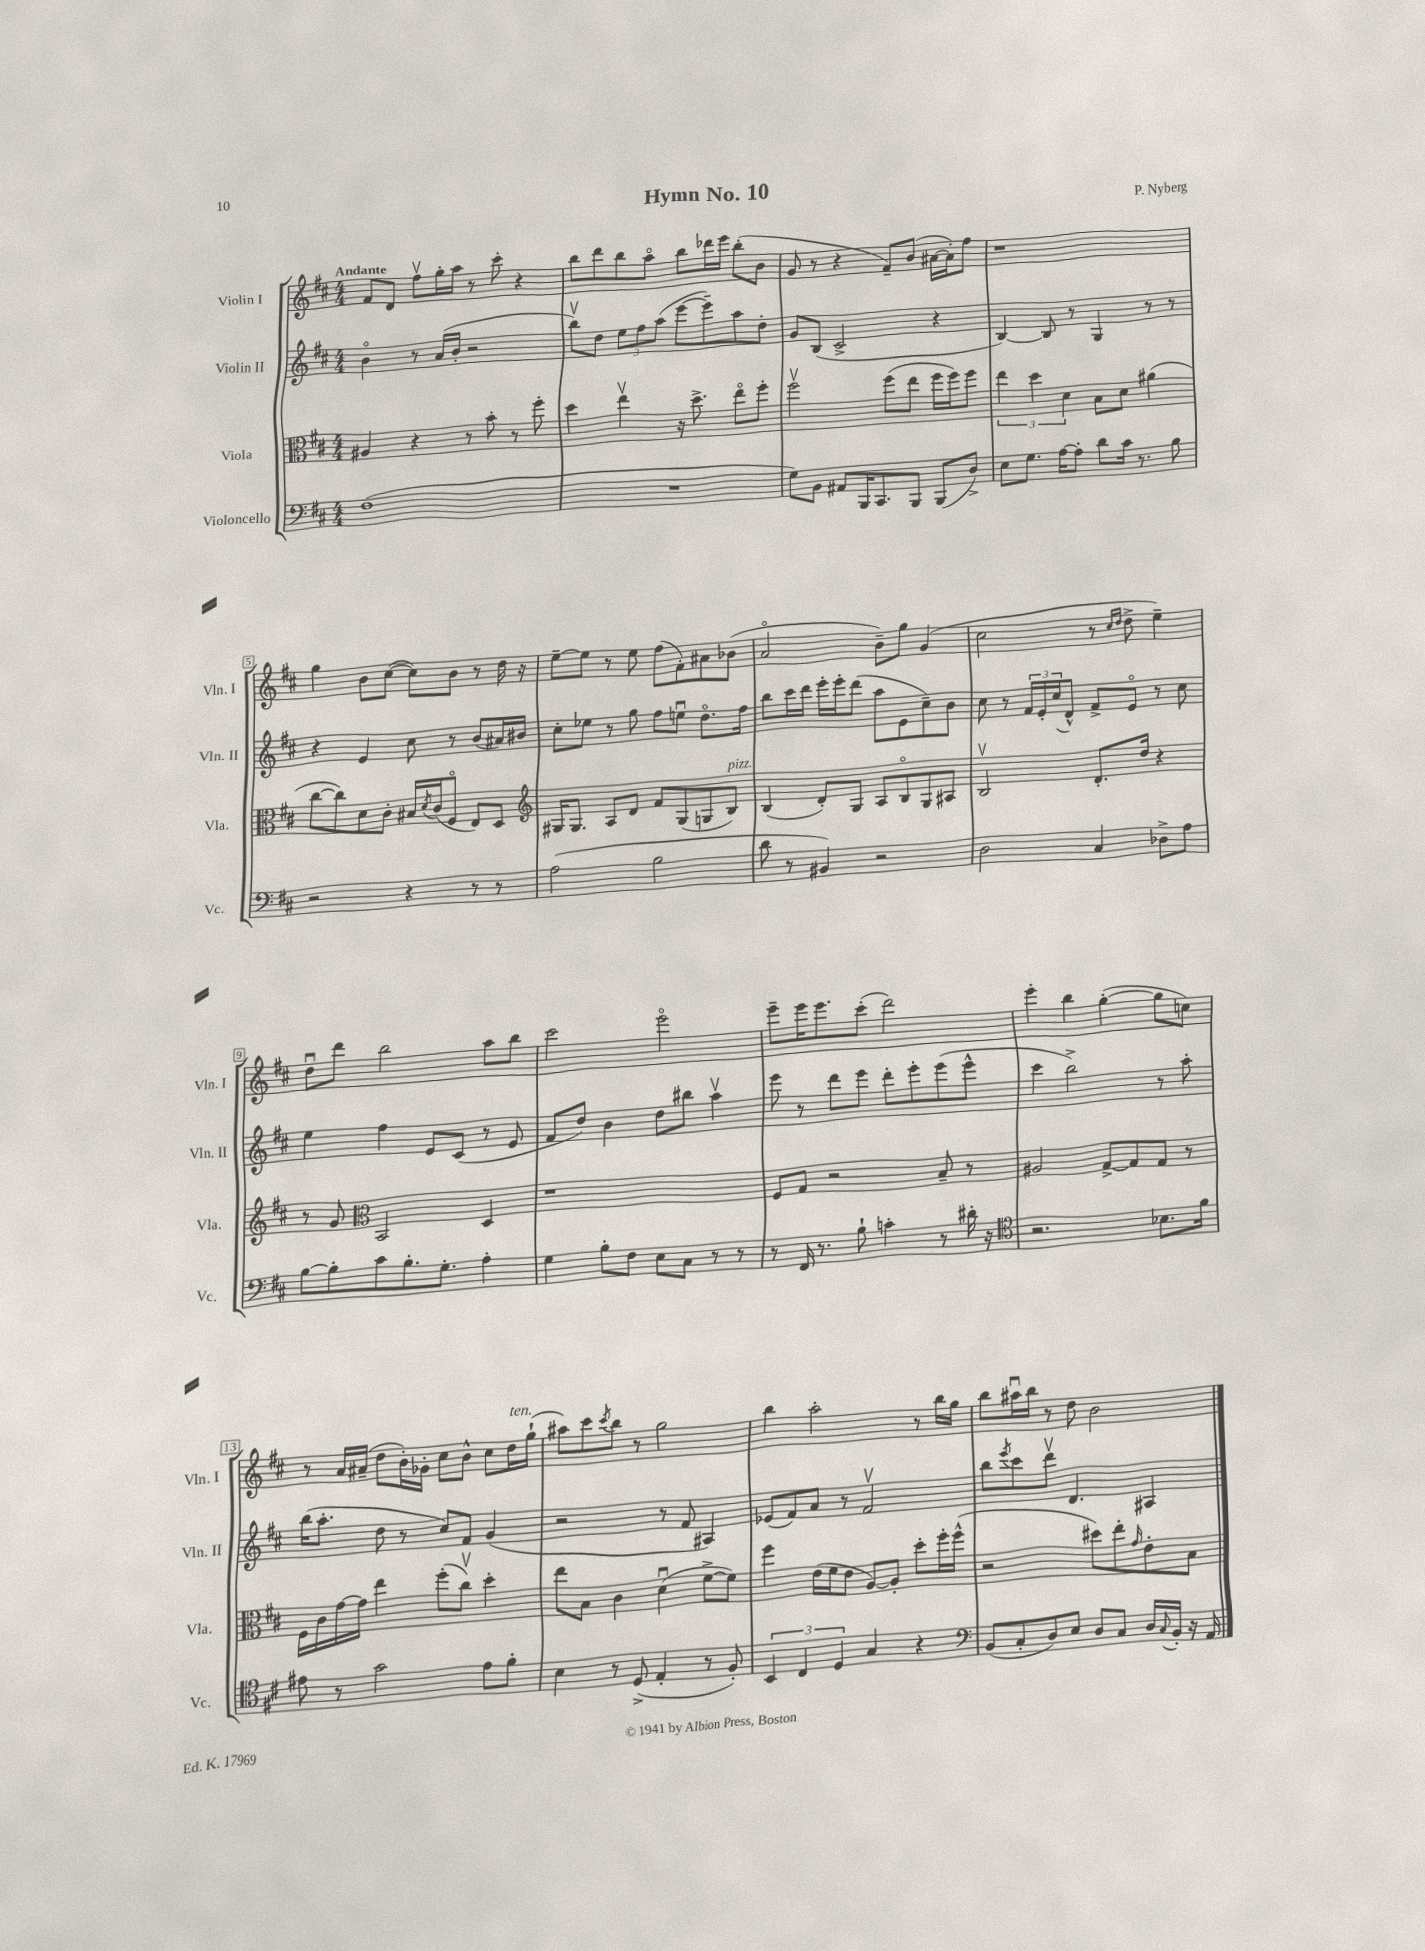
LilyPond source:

\header { title = "Hymn No. 10" composer = "P. Nyberg" }
<<
\new StaffGroup <<
\new Staff = "s0" \with { instrumentName = "Violin I" shortInstrumentName = "Vln. I" } {
    \clef treble \key d \major \numericTimeSignature \time 4/4 \tempo "Andante"
    fis'8 d'8 fis''8\upbow g''16-. a''16 r8 cis'''8-. r4 |
    b''8 d'''8 b''8 a''8\flageolet b''8 des'''16 e'''16 b''8-.( b'8 |
    g'8 r8 r4 fis'8--) b'8( ais'16~ ais'16-.) fis''8 |
    r1 |
    g''4 b'8 cis''8~( cis''8) b'8 r8 d''16 r16 |
    e''8~-- e''8 r8 e''8 fis''8( fis'8-.) ais'8 bes'8( |
    a'2\flageolet b'8--) g''8 g'4( |
    cis''2 r8 \grace { cis''16 d''16 } d''8-> e''4--) |
    d''8\downbow d'''8 b''2 a''8 b''8 |
    cis'''2 e'''2\flageolet |
    e'''8-- e'''16 e'''8. cis'''8-.( d'''2) |
    e'''4-. b''4 g''4~-.( g''8 c''8) |
    r8 a'16 ais'16--( d''8 b'16-.) ges'16-. cis''8 b'8-^ cis''8 d''16^\markup { \italic "ten." } g''16-!( |
    ais''8) cis'''8 \acciaccatura { cis'''8 } b''8 r8 g''2 |
    b''4 a''2-. r8 b''16 g''16 |
    b''8 ais''16\downbow b''16 r8 d''8 b'2 \bar "|." |
}
\new Staff = "s1" \with { instrumentName = "Violin II" shortInstrumentName = "Vln. II" } {
    \clef treble \key d \major \numericTimeSignature \time 4/4
    b'4\flageolet r8 a'16( b'16-. r2 |
    b''8\upbow) d''8 \tuplet 3/2 { e''8 fis''8 a''8( } e'''8~ e'''8--) a''8 d''8-. |
    g'8 b8( cis'2-> r4 |
    b4~) b8 r8 g4 r8 r8 |
    r4 e'4 cis''8 r8 b'8( ais'16) bis'16 |
    cis''8-. ees''8 r8 g''8 fis''8 e''8\downbow d''8.\flageolet fis''16 |
    b''8 cis'''16 d'''16 e'''16-. e'''16-. d'''8( a''8 e'8 cis''8--) b'8 |
    cis''8 r8 \tuplet 3/2 { fis'16 e'16-. cis''16( } d'8-^) fis'8-> e'8\flageolet r8 cis''8 |
    e''4 fis''4 e'8 cis'8( r8 e'8 |
    fis'8 d''8) b'4 d''8 bis''8 a''4\upbow |
    e'''8 r8 d'''8 e'''8 d'''8-. e'''8-. e'''8( e'''8-^ |
    cis'''4 b''2->) r8 a''8-. |
    b''16( a''8.-. d''8 r8 cis''8) fis'8 g'4( |
    r2 r8 fis'8 ais4) |
    ees'8( fis'8) a'8 r8 fis'2\upbow |
    b''8 \acciaccatura { e'''8 } cis'''8 d'''8\upbow d'4. ais4 \bar "|." |
}
\new Staff = "s2" \with { instrumentName = "Viola" shortInstrumentName = "Vla." } {
    \clef alto \key d \major \numericTimeSignature \time 4/4
    ais4 r4 r8 b'8-. r8 fis''8-. |
    d''4 e''4\upbow r16 d''8.-> e''8\flageolet fis''8-. |
    fis''2\upbow fis''8( e''8 fis''16 fis''16) fis''8 |
    \tuplet 3/2 { e''4 d''4 d'4 } b8 d'8 ais'4( |
    cis''8~ cis''8) d'8 cis'8-. bis16 \acciaccatura { d'8 } cis'16( fis8\flageolet e8) d8 |
    \clef treble gis16 gis8. a8 d'8 fis'8 gis8( g8 b8^\markup { \italic "pizz." }) |
    b4( d'8-.) g8 a8 b8\flageolet g8 ais8 |
    b2\upbow d'8.-. d''16 r4 |
    r8 g'8 \clef alto b,2 d4 |
    r1 |
    fis8 g8 r2 b8-- r8 |
    ais2 g8~-> g8 g8 r8 |
    fis16 cis'16 g'16~ g'16 e''4 fis''8-.( cis''8\upbow) d''4-. |
    e''8 b8 cis'4 d'4\downbow( fis'8~-> fis'8) |
    fis''4 e'16( fis'16 e'8 a8~) a8-. d''8-. fis''16-. fis''16-^( |
    r2 dis''8) e''8-. \grace { g'16 } e'8-. b8 \bar "|." |
}
\new Staff = "s3" \with { instrumentName = "Violoncello" shortInstrumentName = "Vc." } {
    \clef bass \key d \major \numericTimeSignature \time 4/4
    fis1( |
    R1 |
    g8) b,8 ais,8 b,,16 cis,8. b,,8 b,,8( d8->) |
    e8 g8. a16~ a8-. d'8 cis'16 r8. b8 |
    r2 r4 r8 r8 |
    a2( b2 |
    d'8 r8 bis,4) r2 |
    d2 cis4 des8-> a8 |
    b8~ b8-. cis'8 b8.-. g8.-. a4-. |
    g4 b8-. fis8 e8 cis8 r8 r8 |
    r8 fis,16 r8. b8-! c'4-. r8 dis'16-. r16 |
    \clef tenor r2. bes8. fis'16 |
    eis'8 r8 g'2 eis'8 fis'8-. |
    b4 r8 d8->( e4-. r8 fis8-.) |
    \tuplet 3/2 { b,4 cis4 d4 } g4 r4 |
    \clef bass b,8( cis8-. d8) e8 d8 cis8 d16 \appoggiatura { cis8 } b,16-. r16 a,16 \bar "|." |
}
>>
>>
\layout { \context { \Score \override BarNumber.stencil = #(make-stencil-boxer 0.1 0.3 ly:text-interface::print) } }
